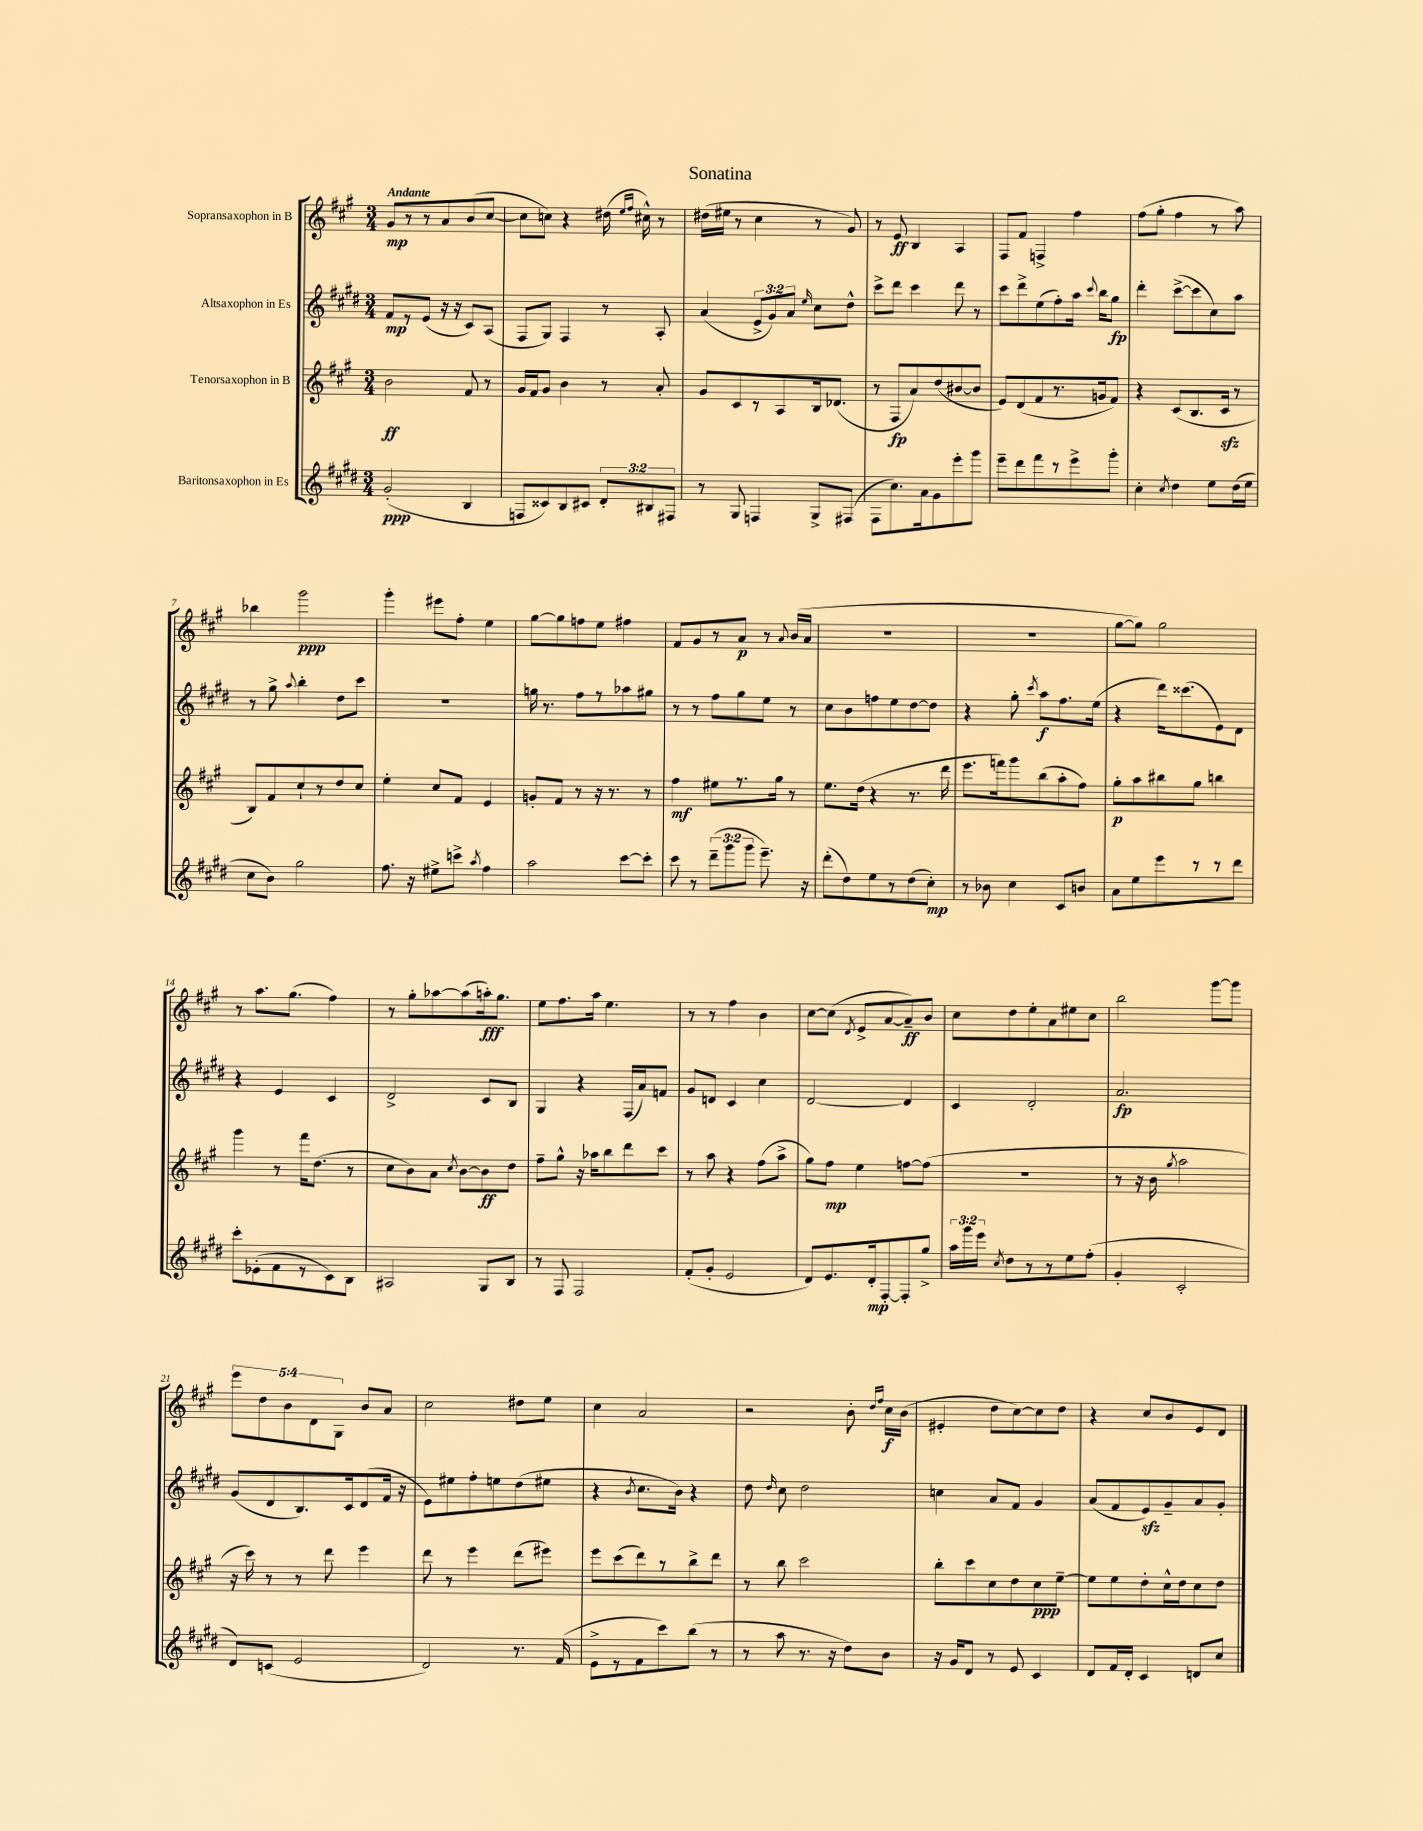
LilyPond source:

\header { title = "Sonatina" }
<<
\new StaffGroup <<
\new Staff = "s0" \with { instrumentName = "Sopransaxophon in B" } {
    \clef treble \key a \major \numericTimeSignature \time 3/4 \override Staff.TupletNumber.text = #tuplet-number::calc-fraction-text \tempo "Andante"
    \autoBeamOff gis'8[\mp r8 r8 a'8 b'8( cis''8]~ |
    cis''8[ c''8]) r4 dis''16( \grace { e''16[ fis''16] } cis''16-^) r8 |
    dis''16[( eis''16] r8 cis''4 r8 gis'8) |
    r8 e'8\ff b4 a4 |
    fis8[ fis'8] f4-> fis''4 |
    fis''8[( gis''8]-. fis''4 r8 a''8) |
    bes''4 gis'''2\ppp |
    gis'''4-. eis'''8[ fis''8]-. e''4 |
    gis''8[~ gis''8 f''8 e''8] fis''4 |
    fis'8[ gis'8 r8 a'8]\p r8 \appoggiatura { a'8 } b'16[( a'16] |
    R2. |
    R2. |
    gis''8[~ gis''8]) gis''2 |
    r8 a''8.[ gis''8.]( fis''4) |
    r8 gis''8[-. aes''8~ aes''8( a''16-.\fff) gis''8.] |
    e''8[ fis''8. a''16] e''4. |
    r8 r8 fis''4 b'4 |
    cis''8[~ cis''8]( \acciaccatura { d'8 } e'8[-> a'8~ a'8--\ff) b'8] |
    cis''8[ d''8 e''8-. a'8 eis''8 cis''8] |
    b''2 gis'''8[~ gis'''8] |
    \tuplet 5/4 { e'''8[ d''8 b'8 d'8 gis8] } b'8[ a'8] |
    cis''2 dis''8[ e''8] |
    cis''4 a'2 |
    r2 b'8-. \grace { d''16[ fis''16] } cis''16[\f b'16]( |
    eis'4-. d''8[ cis''8~) cis''8 d''8] |
    r4 cis''8[ b'8 e'8 d'8] \bar "|." |
}
\new Staff = "s1" \with { instrumentName = "Altsaxophon in Es" } {
    \clef treble \key e \major \numericTimeSignature \time 3/4 \override Staff.TupletNumber.text = #tuplet-number::calc-fraction-text
    \autoBeamOff fis'8[\mp r8 e'8]( r16 r16 cis'8[) a8]( |
    fis8[ gis8]) fis4 r8 a8-. |
    a'4( \tuplet 3/2 { e'8[-> gis'8) a'8] } \grace { e''16 } cis''8[ dis''8]-^ |
    cis'''8[-> dis'''8] cis'''4 dis'''8 r8 |
    cis'''8[ dis'''8-> e''8( fis''8-.) a''16] \appoggiatura { cis'''8 } b''16[ gis''8]\fp |
    dis'''4-. cis'''8[~->( cis'''8 cis''8) a''8] |
    r8 gis''8-> \appoggiatura { a''8 } b''4-. dis''8[ cis'''8] |
    R2. |
    g''16 r8. fis''8[ r8 aes''8 gis''8] |
    r8 r8 fis''8[ gis''8 e''8] r8 |
    cis''8[ b'8 f''8 e''8 dis''8~ dis''8] |
    r4 gis''8-. \acciaccatura { cis'''8 } a''8[\f fis''8. e''16]( |
    r4 dis'''16[) cisis'''8.( e'8) dis'8] |
    r4 e'4 cis'4 |
    dis'2-> cis'8[ b8] |
    gis4 r4 fis16[( a'16) f'8] |
    gis'8[ d'8] cis'4 cis''4 |
    dis'2~ dis'4 |
    cis'4 dis'2-. |
    a'2.\fp |
    gis'8[( dis'8 b8.) cis'16 dis'8( fis'16] r16 |
    e'8[) eis''8 fis''8-. e''8 dis''8( eis''8] |
    r4 \acciaccatura { b'8 } cis''8.[ b'16]) r4 |
    dis''8 \grace { dis''16 } cis''8 dis''2 |
    c''4 a'8[ fis'8] gis'4 |
    a'8[( fis'8 e'8\sfz) gis'8-- a'8 gis'8]-. \bar "|." |
}
\new Staff = "s2" \with { instrumentName = "Tenorsaxophon in B" } {
    \clef treble \key a \major \numericTimeSignature \time 3/4
    \autoBeamOff b'2\ff fis'8 r8 |
    gis'16[ fis'16 gis'8] b'4 r8 a'8-. |
    gis'8[ cis'8 r8 a8 b16 des'8.]( |
    r8 fis8[\fp a'8) d''8( bis'8~ bis'8] |
    e'8[) d'8( fis'8 r8. g'16 fis'8]) |
    r4 cis'8[( b8. cis'16]\sfz r8 |
    b8[) fis'8 cis''8-! r8 d''8 cis''8] |
    e''4-. cis''8[ fis'8] e'4 |
    g'8[-. fis'8] r8 r16 r8. r8 |
    fis''4\mf eis''8[ r8. gis''16] r8 |
    e''8.[ d''16]( r4 r8. d'''16 |
    e'''8.[ f'''16) gis'''8 b''8( a''8-. fis''8]) |
    gis''8[-.\p a''8 bis''8 gis''8] b''4 |
    gis'''4 r8 fis'''16[ d''8.]( r8 |
    cis''8[ b'8) a'8] \acciaccatura { cis''8 } b'8[~ b'8\ff d''8] |
    fis''8[-- gis''8]-^ r16 aes''16[ b''8 d'''8 cis'''8] |
    r8 a''8 r4 fis''8[( a''8]-> |
    gis''8[) fis''8]\mp e''4 f''8[~ f''8]( |
    R2. |
    r8 r16 b'16 \acciaccatura { gis''8 } a''2 |
    r16 cis'''16) r8 r8 d'''8 e'''4 |
    d'''8 r8 e'''4 d'''8[( eis'''8]) |
    e'''8[ cis'''8( d'''8) r8 b''8-> d'''8] |
    r8 b''8 cis'''2 |
    b''8[-. cis'''8 cis''8 d''8 cis''8\ppp e''8]~-- |
    e''8[ e''8 d''8-. cis''16-^ d''16 cis''8 d''8] \bar "|." |
}
\new Staff = "s3" \with { instrumentName = "Baritonsaxophon in Es" } {
    \clef treble \key e \major \numericTimeSignature \time 3/4 \override Staff.TupletNumber.text = #tuplet-number::calc-fraction-text
    \autoBeamOff gis'2-.\ppp( b4 |
    f8[ cisis'8) b8 cis'8] \tuplet 3/2 { dis'8[-. bis8 fis8] } |
    r8 gis8 f4 gis8[-> fis8]( |
    fis8[ cis''8.) a'16 gis'8 e'''8-. gis'''8] |
    e'''8[-- dis'''8 fis'''8 r8 e'''8-> gis'''8]-. |
    cis''4-. \acciaccatura { cis''8 } dis''4 e''8[ dis''16( e''16] |
    cis''8[ b'8]) gis''2 |
    fis''8. r16 eis''8[-> c'''8]-> \acciaccatura { a''8 } fis''4 |
    a''2 cis'''8[~ cis'''8]-. |
    cis'''8 r8 \tuplet 3/2 { dis'''8[--( gis'''8 gis'''8] } e'''8.--) r16 |
    dis'''8[-.( dis''8) e''8 r8 dis''8( cis''8]-.\mp) |
    r8 bes'8 cis''4 cis'8[ b'8] |
    a'8[ e''8 e'''8 r8 r8 dis'''8] |
    cis'''8[-. ees'8-.( fis'8 r8 cis'8) b8] |
    ais2 gis8[ b8] |
    r8 fis8 fis2 |
    fis'8[-.( gis'8]-. e'2 |
    dis'8[) e'8. dis'16-.\mp fis8~-. fis8-. gis''8]-> |
    \tuplet 3/2 { a''16[ gis'''16 e'''16] } \acciaccatura { cis''8 } dis''8[ r8 r8 e''8 fis''8]-.( |
    gis'4-. cis'2-. |
    dis'8[) c'8]( e'2 |
    dis'2) r8. fis'16( |
    e'8[-> r8 fis'8 cis'''8) b''8]( r8 |
    r8 a''8 r8. r16 dis''8[) b'8] |
    r16 gis'16[ dis'8] r8 e'8 cis'4 |
    dis'8[ fis'16 dis'16]-. cis'4 d'8[ cis''8] \bar "|." |
}
>>
>>
